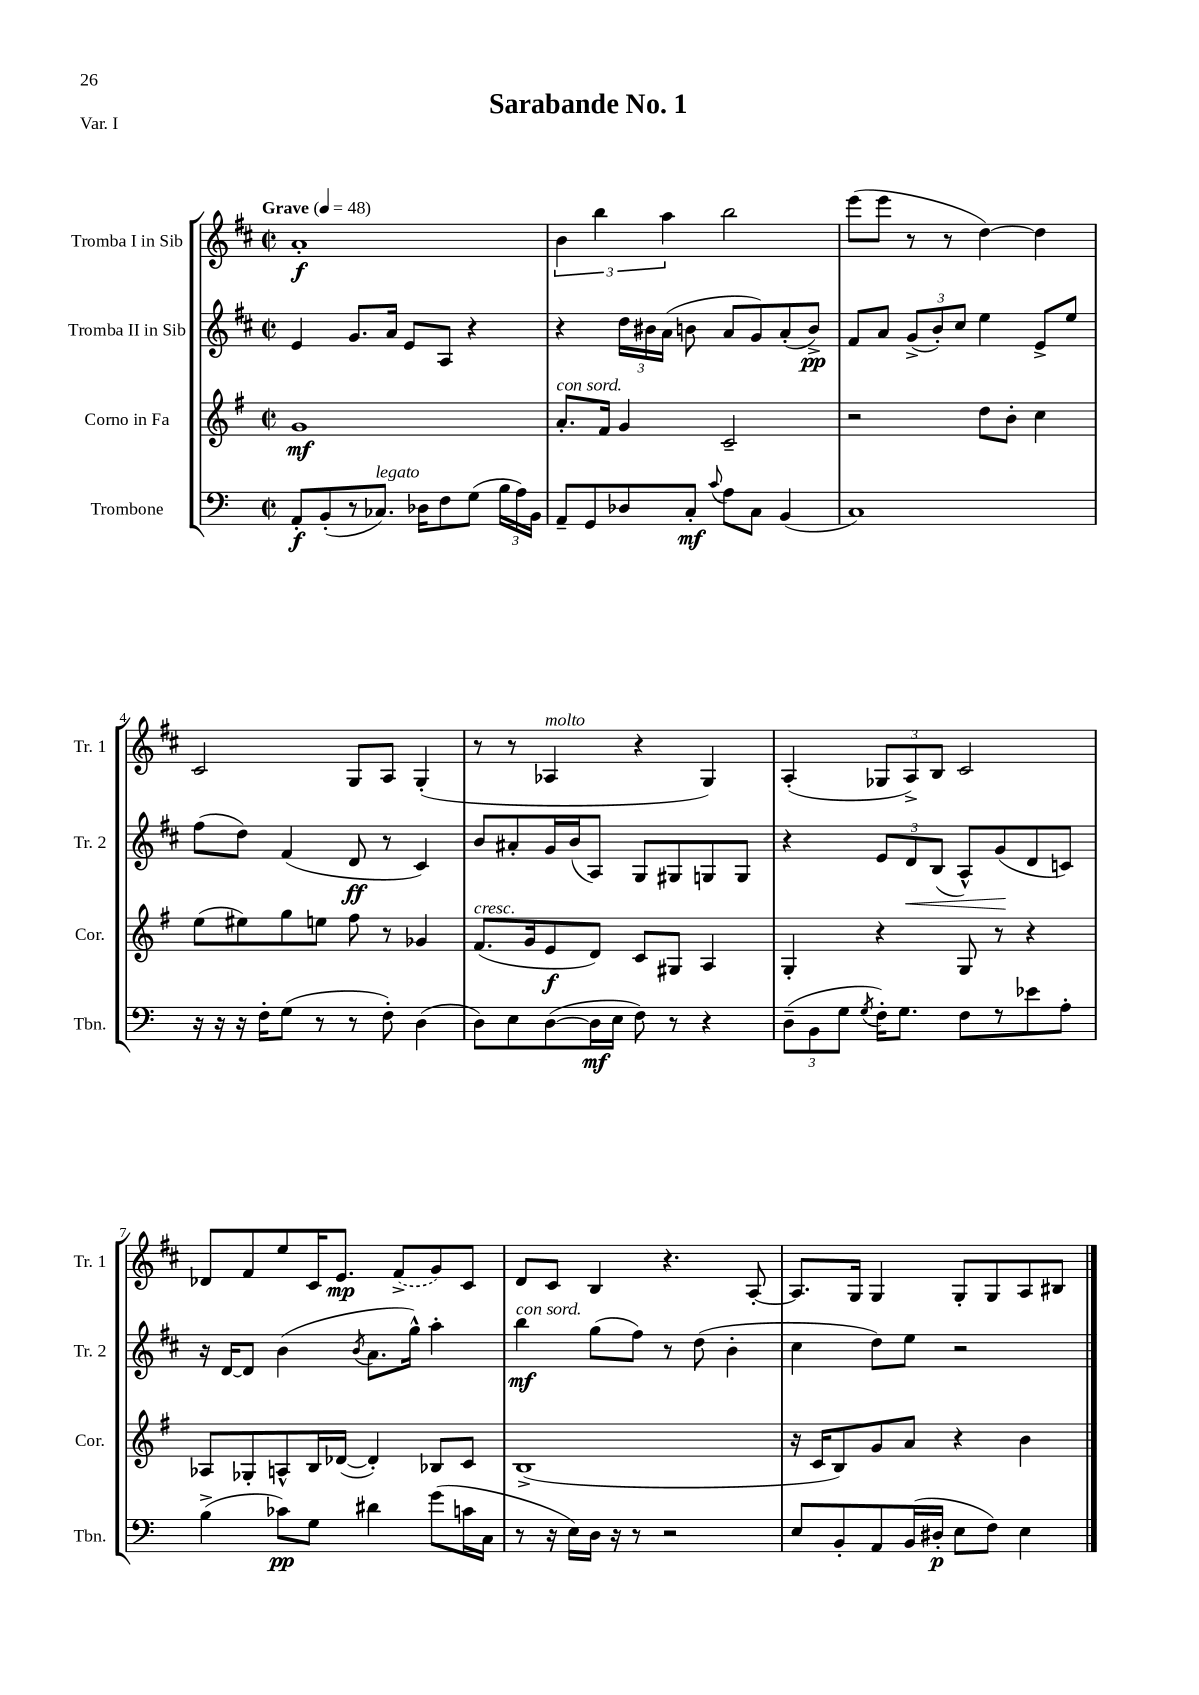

**kern	**kern	**kern	**kern
*staff4	*staff3	*staff2	*staff1
*clefF4	*clefG2	*clefG2	*clefG2
*k[]	*k[f#]	*k[f#c#]	*k[f#c#]
*M2/2	*M2/2	*M2/2	*M2/2
*met(c|)	*met(c|)	*met(c|)	*met(c|)
*MM48	*MM48	*MM48	*MM48
8AA'	1g	4e	1a'
(8BB'	.	.	.
8r	.	8.g	.
8.C-)	.	.	.
.	.	16a	.
.	.	8e	.
16D-	.	.	.
8F	.	8A	.
(8G	.	4r	.
24B	.	.	.
24A)	.	.	.
24BB	.	.	.
=	=	=	=
8AA~	8.a'	4r	6b
8GG	.	.	.
.	.	.	6bb
.	16f#	.	.
8D-	4g	24dd	.
.	.	24b#	.
.	.	(24a	6aa
8C'	.	8b	.
8qqc	.	.	.
8A	2c~	8a	2bb
8C	.	8g)	.
(4BB	.	(8a'	.
.	.	8b^)	.
=	=	=	=
1C)	2r	8f#	(8eee
.	.	8a	8eee
.	.	(12g^	8r
.	.	12b')	.
.	.	.	8r
.	.	12cc#	.
.	8dd	4ee	[4dd)
.	8b'	.	.
.	4cc	8e^	4dd]
.	.	8ee	.
=	=	=	=
16r	(8ee	(8ff#	2c#
16r	.	.	.
16r	8ee#)	8dd)	.
16F'	.	.	.
(8G	8gg	(4f#	.
8r	8ee	.	.
8r	8ff#	8d	8G
8F')	8r	8r	8A
(4D	4g-	4c#)	(4G'
=	=	=	=
8D)	(8.f#	8b	8r
8E	.	8a#'	8r
.	16g	.	.
([8D	8e	16g	4A-
.	.	(16b	.
16D]	8d)	8A)	.
16E	.	.	.
8F)	8c	8G	4r
8r	8G#	8G#	.
4r	4A	8G	4G)
.	.	8G	.
=	=	=	=
(12D~	4G'	4r	(4A'
12BB	.	.	.
12G	.	.	.
8qG	.	.	.
16F')	4r	12e	12G-
8.G	.	.	.
.	.	12d	12A^)
.	.	(12B	12B
8F	8G	8A^^)	2c#
8r	8r	(8g	.
8e-	4r	8d	.
8A'	.	8c)	.
=	=	=	=
(4B^	8A-	16r	8d-
.	.	[16d	.
.	8G-'	8d]	8f#
8c-)	8A^^	(4b	8ee
8G	16B	.	16c#
.	([16d-	.	8.e
.	.	8qb	.
4d#	4d-'])	8.a	.
.	.	.	(8f#^
.	.	16gg^^)	.
(8g	8B-	4aa'	8g)
16c	8c	.	8c#
16C	.	.	.
=	=	=	=
8r	(1B^	4bb	8d
16r	.	.	8c#
16E)	.	.	.
16D	.	(8gg	4B
16r	.	.	.
8r	.	8ff#)	.
2r	.	8r	4.r
.	.	(8dd	.
.	.	4b'	.
.	.	.	[8A'
=	=	=	=
8E	16r	4cc#	8.A]
.	16c	.	.
8BB'	8B)	.	.
.	.	.	16G
8AA	8g	8dd)	4G
(16BB	8a	8ee	.
16D#'	.	.	.
8E	4r	2r	8G'
8F)	.	.	8G
4E	4b	.	8A
.	.	.	8B#
==	==	==	==
*-	*-	*-	*-
